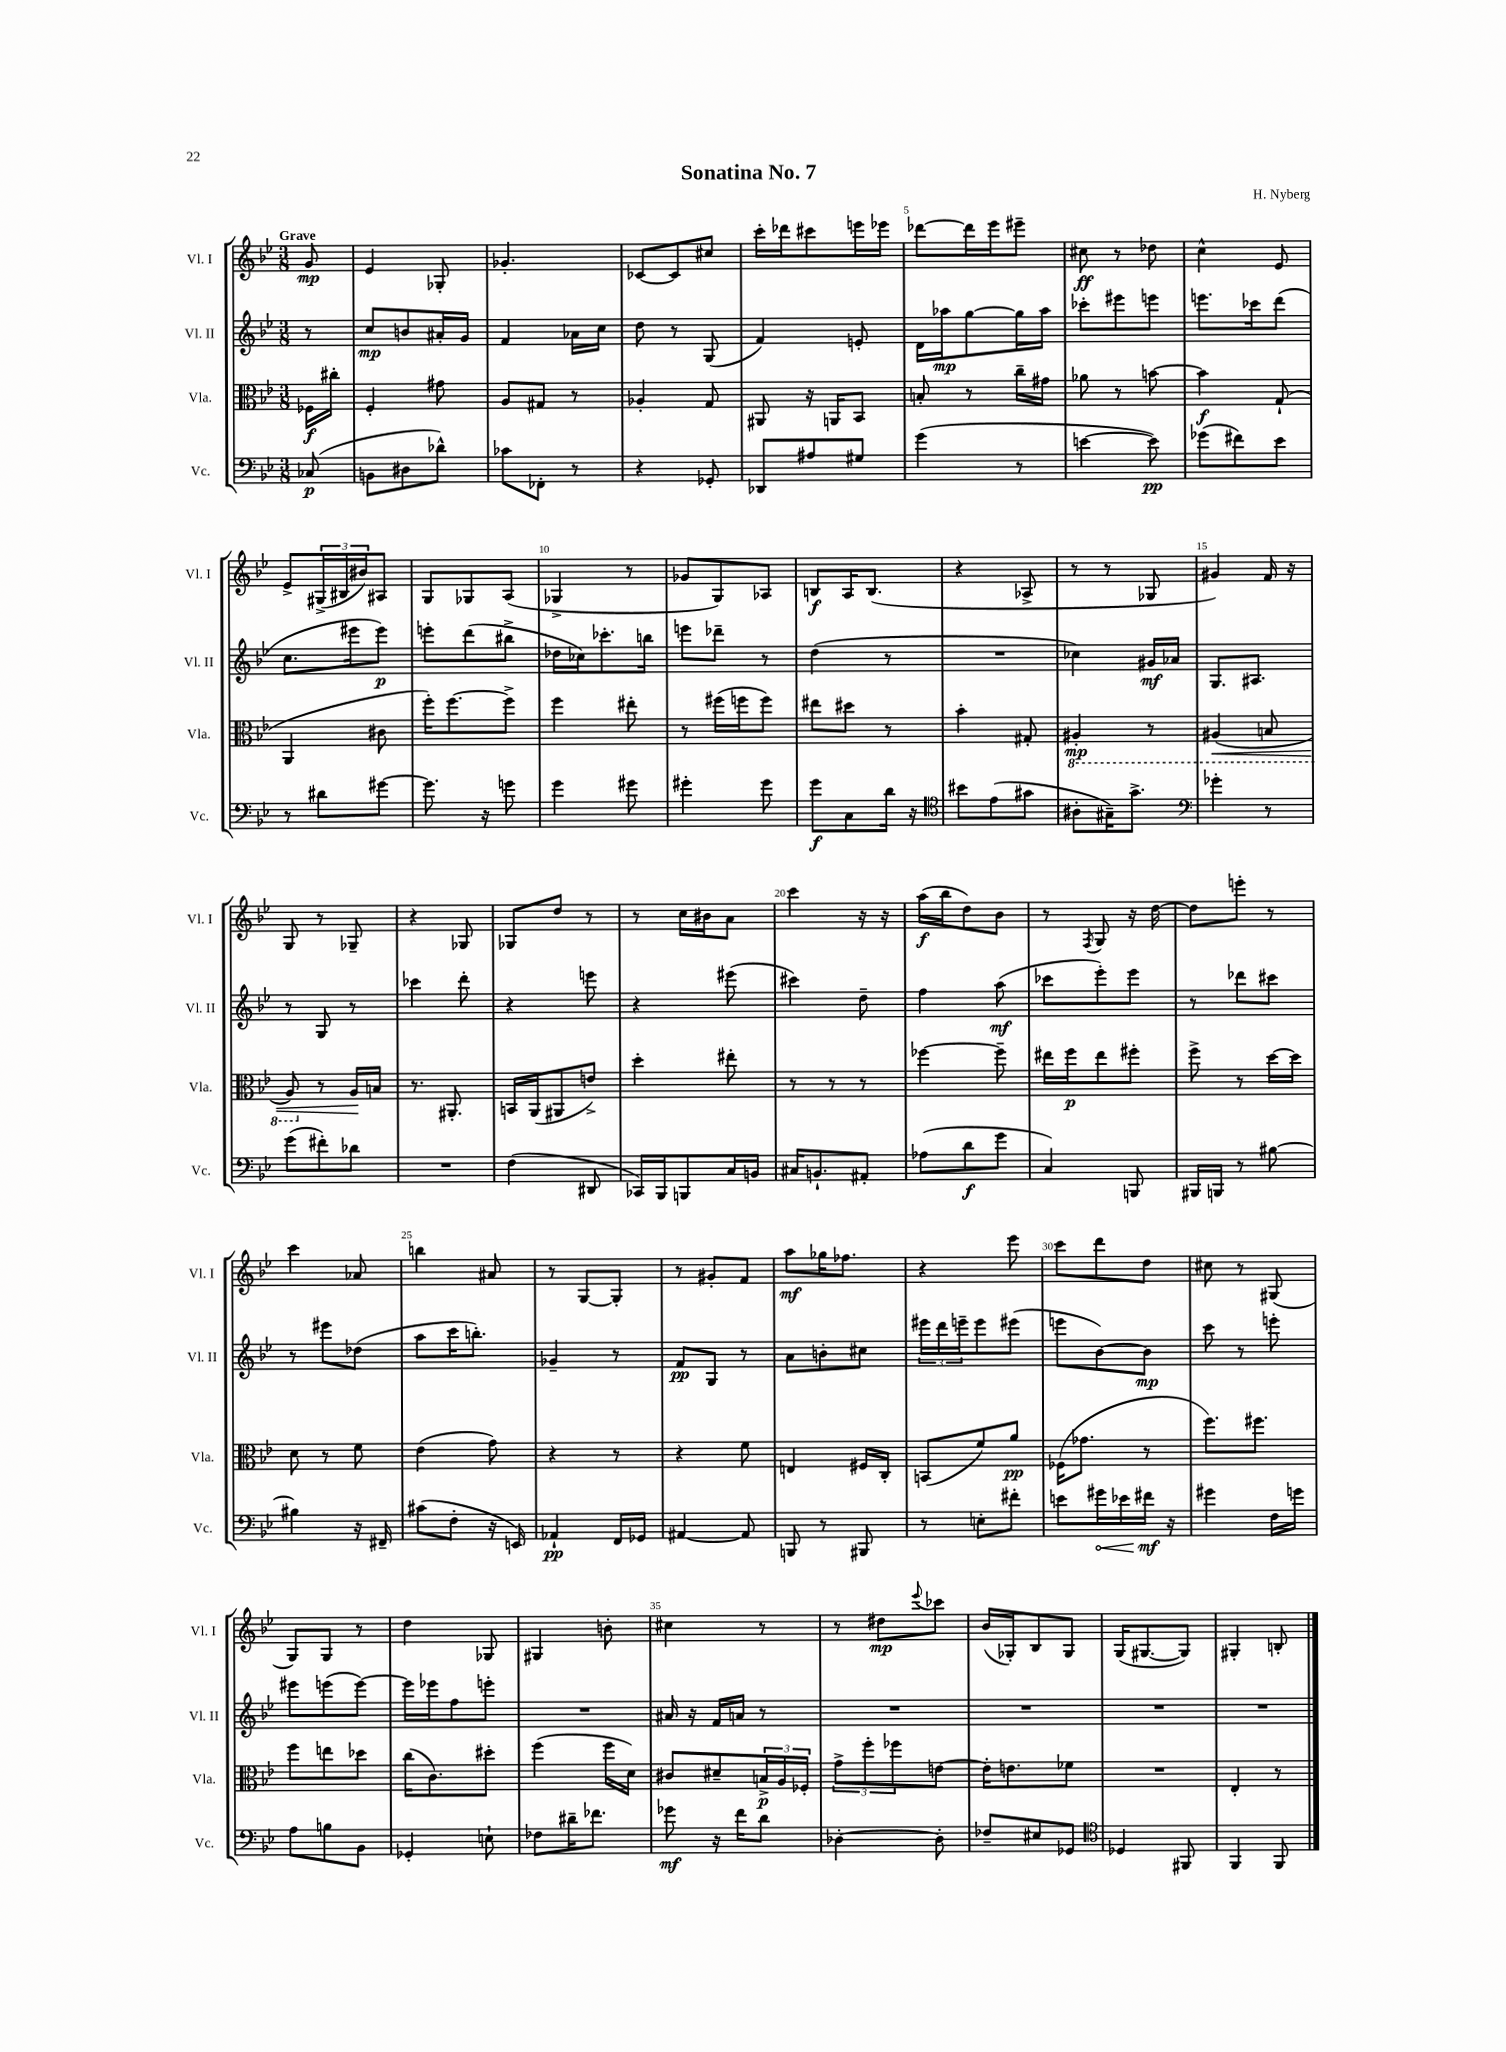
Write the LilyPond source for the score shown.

\header { title = "Sonatina No. 7" composer = "H. Nyberg" }
<<
\new StaffGroup <<
\new Staff = "s0" \with { instrumentName = "Vl. I" shortInstrumentName = "Vl. I" } {
    \clef treble \key bes \major \numericTimeSignature \time 3/8 \partial 8 \tempo "Grave"
    g'8\mp |
    ees'4 ges8-. |
    ges'4.-. |
    ces'8~ ces'8 cis''8 |
    c'''16-. des'''16 cis'''8 e'''16 ees'''16 |
    des'''8~ des'''16 ees'''16 eis'''8-- |
    cis''8\ff r8 des''8 |
    c''4-^ ees'8 |
    ees'8-> \tuplet 3/2 { gis16->( bis16 bis'16) } ais8 |
    g8 ges8 a8( |
    ges4-> r8 |
    ges'8 g8) aes8 |
    b8\f a16 b8.( |
    r4 aes8-> |
    r8 r8 ges8 |
    gis'4) f'16 r16 |
    g8 r8 ges8-- |
    r4 ges8 |
    ges8 d''8 r8 |
    r8 c''16 bis'16 a'8 |
    c'''4 r16 r16 |
    a''16\f( bes''16 d''8) bes'8 |
    r8 \acciaccatura { f8 } g8 r16 d''16~ |
    d''8 e'''8-. r8 |
    c'''4 aes'8 |
    b''4 ais'8 |
    r8 g8~ g8-. |
    r8 gis'8-. f'8 |
    a''8\mf ges''16 fes''8. |
    r4 ees'''8 |
    c'''8 d'''8 d''8 |
    cis''8 r8 gis8( |
    g8) g8 r8 |
    d''4 ges8 |
    gis4 b'8-. |
    cis''4 r8 |
    r8 dis''8\mp \appoggiatura { ees'''8 } ces'''8 |
    bes'16( ges16-.) bes8 ges8 |
    g16( gis8.~ gis8) |
    gis4-. b8-. \bar "|." |
}
\new Staff = "s1" \with { instrumentName = "Vl. II" shortInstrumentName = "Vl. II" } {
    \clef treble \key bes \major \numericTimeSignature \time 3/8 \partial 8
    r8 |
    c''8\mp b'8 ais'16-. g'16 |
    f'4 aes'16 c''16 |
    d''8 r8 g8( |
    f'4) e'8-. |
    d'16 aes''16\mp g''8~ g''16 aes''16 |
    ces'''8-. eis'''8 e'''8 |
    e'''8. ces'''16 d'''8( |
    c''8. eis'''16 eis'''8\p) |
    e'''8-. d'''8( bis''8-> |
    des''16 ces''16) ces'''8.-. b''16 |
    e'''8 des'''8-- r8 |
    d''4( r8 |
    R4. |
    ces''4) gis'16\mf aes'16 |
    g8. ais8. |
    r8 g8 r8 |
    ces'''4 d'''8-. |
    r4 e'''8 |
    r4 eis'''8( |
    cis'''4) d''8-- |
    f''4 a''8\mf( |
    ces'''8 ees'''8-.) ees'''8 |
    r8 des'''8 cis'''8 |
    r8 eis'''8 des''8( |
    a''8 c'''16 b''8.-.) |
    ges'4-- r8 |
    f'8\pp g8 r8 |
    a'8 b'8-. cis''8 |
    \tuplet 3/2 { eis'''16 d'''16 e'''16-- } e'''8 eis'''8( |
    e'''8 bes'8~) bes'8\mp |
    c'''8 r8 e'''8-. |
    eis'''8 e'''8( e'''8~) |
    e'''16 ees'''16 f''8 e'''8-. |
    R4. |
    ais'16 r16 f'16 a'16 r8 |
    R4. |
    R4. |
    R4. |
    R4. \bar "|." |
}
\new Staff = "s2" \with { instrumentName = "Vla." shortInstrumentName = "Vla." } {
    \clef alto \key bes \major \numericTimeSignature \time 3/8 \partial 8
    fes16\f cis''16-. |
    f4-. gis'8 |
    a8 gis8 r8 |
    aes4-. g8 |
    ais,8 r16 a,16 bes,8 |
    b8-. r8 c''16-- gis'16 |
    aes'8 r8 b'8~ |
    b'4\f g8-!( |
    a,4 cis'8 |
    f''16-.) f''8.~ f''8-> |
    f''4 eis''8-. |
    r8 fis''16( f''16 f''8) |
    eis''8 dis''8 r8 |
    bes'4-. gis8-. |
    \ottava #-1 ais,4-.\mp r8 |
    ais,4\<( b,8 |
    a,8) \ottava #0 r8 a16\! b16 |
    r8. ais,8.-. |
    b,16 a,16( ais,8 e'8->) |
    d''4-. eis''8-. |
    r8 r8 r8 |
    fes''4~ fes''8-- |
    eis''16 f''16\p eis''8 fis''8-. |
    f''8-> r8 d''16~ d''16 |
    d'8 r8 f'8 |
    ees'4( g'8) |
    r4 r8 |
    r4 f'8 |
    e4 fis16 c16-. |
    b,8( f'8) a'8\pp |
    fes16( ges'8. r8 |
    f''8.) fis''8. |
    f''8 e''8 des''8 |
    c''16( c'8.) dis''8-. |
    f''4( f''16 d'16) |
    cis'8 dis'8-- \tuplet 3/2 { b16->\p a16 fes16-. } |
    \tuplet 3/2 { g'8-> f''8-. fes''8 } e'8~ |
    e'16-. e'8. fes'8 |
    R4. |
    ees4-. r8 \bar "|." |
}
\new Staff = "s3" \with { instrumentName = "Vc." shortInstrumentName = "Vc." } {
    \clef bass \key bes \major \numericTimeSignature \time 3/8 \partial 8
    ces8\p( |
    b,8 dis8 des'8-^) |
    ces'8 fes,8-. r8 |
    r4 ges,8-. |
    des,8 ais8 gis8 |
    g'4( r8 |
    e'4~ e'8\pp) |
    ges'8( fis'8) ees'8 |
    r8 dis'8 gis'8~ |
    gis'8. r16 g'8 |
    g'4 gis'8 |
    gis'4-. gis'8 |
    g'8\f c8 d'16 r16 |
    \clef tenor bis'8 ees'8( gis'8 |
    ais8-. gis16--) g'8.-> |
    \clef bass ges'4-. r8 |
    g'8( fis'8-.) des'8 |
    R4. |
    f4( dis,8 |
    ces,16) bes,,16 b,,8 c16 b,16 |
    cis16 b,8.-! ais,8-. |
    aes8( d'8\f g'8 |
    c4) b,,8 |
    bis,,16 b,,16 r8 bis8~ |
    bis4 r16 fis,16-- |
    cis'8( f8-. r16 e,16) |
    aes,4-!\pp f,16 ges,16 |
    ais,4~ ais,8 |
    b,,8 r8 bis,,8 |
    r8 e8-. fis'8-. |
    e'8 \once \override Hairpin.circled-tip = ##t gis'16\< ees'16 fis'16\mf\! r16 |
    gis'4 f16 g'16 |
    a8 b8 bes,8 |
    ges,4-. e8-! |
    fes8 dis'16-- fes'8. |
    ges'8\mf r16 f'16 d'8 |
    des4~-. des8-. |
    fes8-- eis8 ges,8 |
    \clef tenor des4 fis,8 |
    f,4 f,8 \bar "|." |
}
>>
>>
\layout { \context { \Score \override BarNumber.break-visibility = ##(#f #t #t) barNumberVisibility = #(every-nth-bar-number-visible 5) } }
